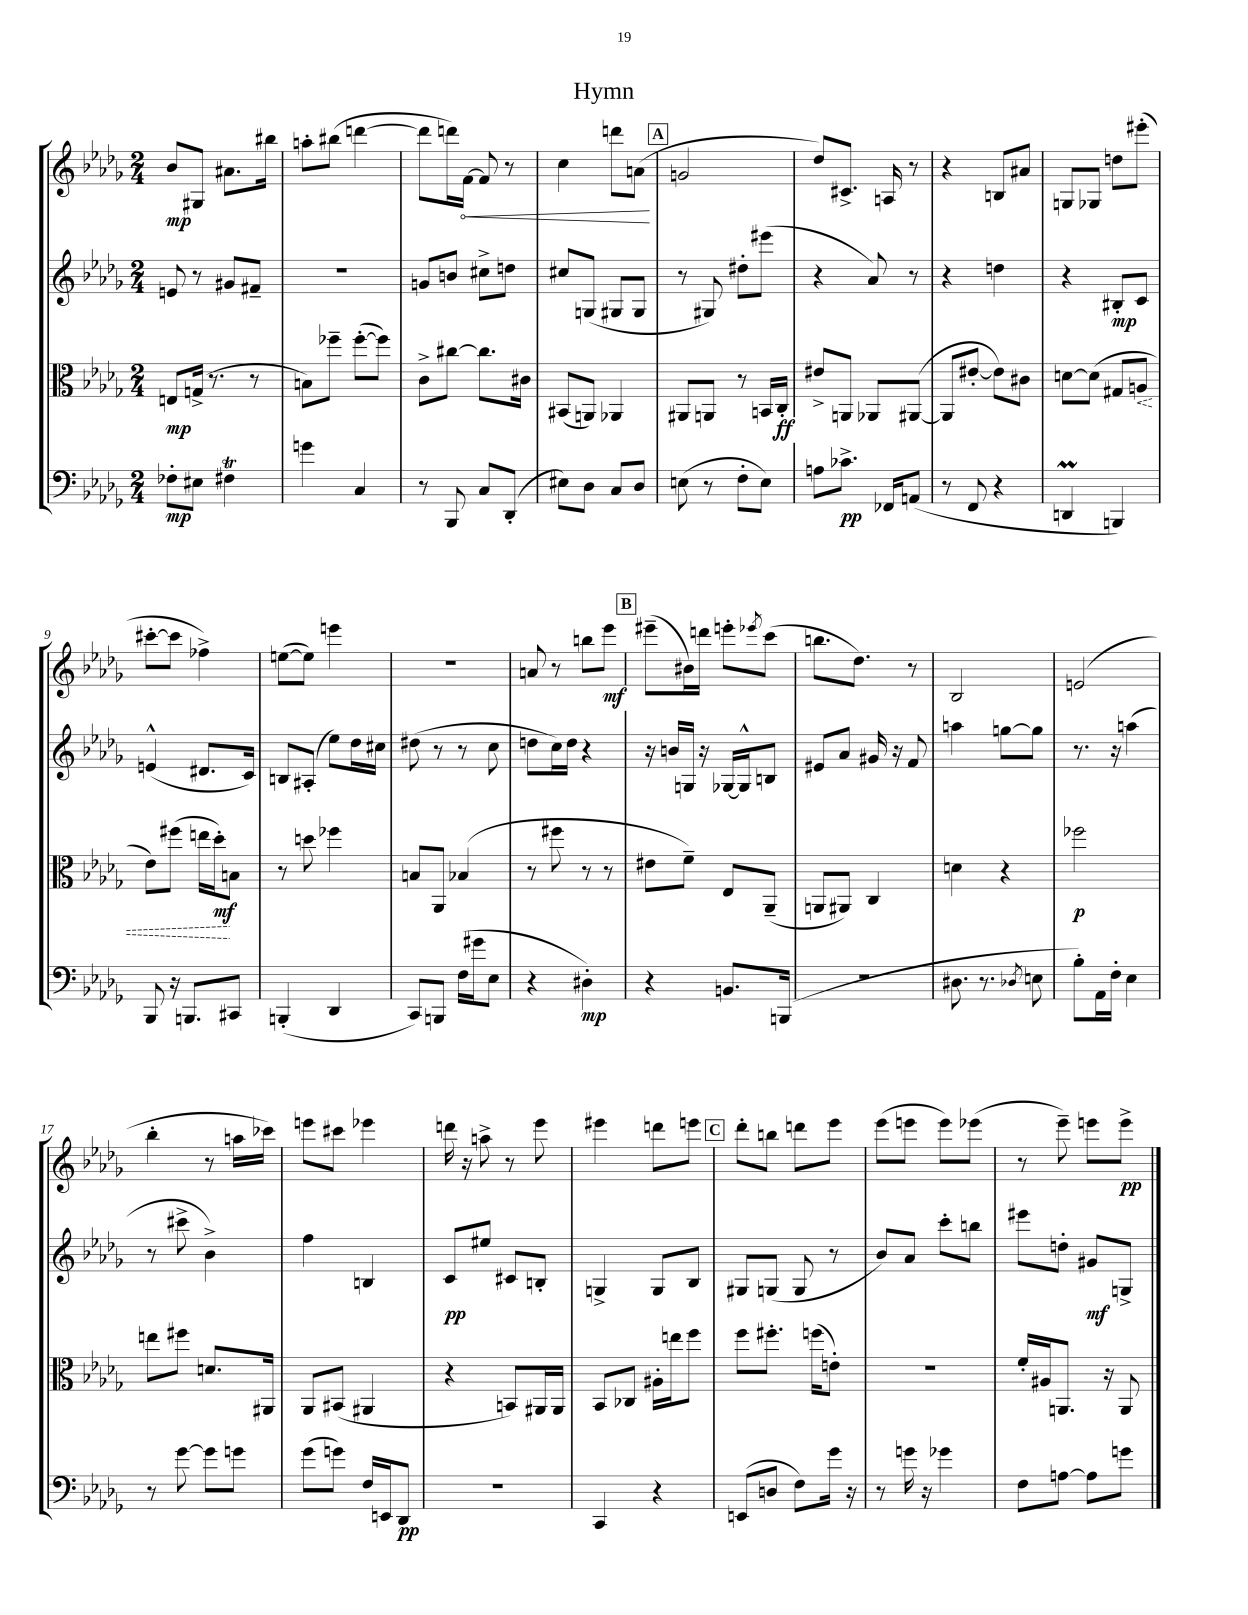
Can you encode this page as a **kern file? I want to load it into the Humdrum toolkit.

**kern	**kern	**kern	**kern
*staff4	*staff3	*staff2	*staff1
*clefF4	*clefC3	*clefG2	*clefG2
*k[b-e-a-d-g-]	*k[b-e-a-d-g-]	*k[b-e-a-d-g-]	*k[b-e-a-d-g-]
*M2/4	*M2/4	*M2/4	*M2/4
8F-'	8E	8e	8b-
8E#	(16G^	8r	8G#
.	8.r	.	.
4F#	.	8g#	8.a#
.	8r	8f#~	.
.	.	.	16bb#
=	=	=	=
4g	8B)	2r	8aa'
.	8ff-~	.	(8bb#
4C	([8ff-'	.	[4ddd
.	8ff-])	.	.
=	=	=	=
8r	8c^	8g	8ddd]
8BBB-	[8cc#	8b	16ddd)
.	.	.	[16f
8C	8.cc#]	8cc#^	8f]
(8DD-'	.	8dd	8r
.	16c#	.	.
=	=	=	=
8E#)	(8BB#	8cc#	4cc
8D-	8AA)	(8G	.
8C	4AA-	8G#	8ddd
8D-	.	8G#	(8a
=	=	=	=
(8E	8AA#	8r	2g
8r	8AA	8G#)	.
8F'	8r	8dd#'	.
8E)	16BB	(8eee#	.
.	16C'	.	.
=	=	=	=
8A	8e#^	4r	8dd-)
8.c-^	8AA	.	8.c#^
.	8AA-	8a-)	.
16FF-	.	.	16A
(8AA	([8AA#	8r	8r
=	=	=	=
8r	8AA#]	4r	4r
8FF	[8e#'	.	.
4r	8e#])	4dd	8B
.	8c#	.	8a#
=	=	=	=
4DD	[8d	4r	8G
.	(8d]	.	8G-
4BBB)	8G#	8B#'	8dd
.	8A	8c	(8eee#'
=	=	=	=
8BBB-	8e-)	(4e^^	[8ccc#'
16r	(8ff#	.	8ccc#]
8.BBB	.	.	.
.	16ee	8.d#	4ff-^)
.	16dd-')	.	.
8CC#	8B	.	.
.	.	16c)	.
=	=	=	=
(4BBB'	8r	8B	([8ee
.	8dd	(8A#'	8ee])
4DD-	4ff-	8ee-)	4eee
.	.	16dd-	.
.	.	16cc#	.
=	=	=	=
8CC)	8B	(8dd#	2r
8BBB	8AA-	8r	.
(16F	(4B-	8r	.
16g#	.	.	.
8E-	.	8cc	.
=	=	=	=
4r	8r	8dd	8a
.	8ff#	16cc)	8r
.	.	16dd	.
4D#')	8r	4r	8bb
.	8r	.	8eee-
=	=	=	=
4r	8e#	16r	(8eee#~
.	.	16b	.
.	8f~)	16G	16b#)
.	.	16r	16ddd
8.BB	8E-	[16G-	8eee'
.	.	16G-^^]	.
.	.	.	8qeee-
.	(8AA-~	8B	(8ccc
(16BBB	.	.	.
=	=	=	=
2r	8AA	8e#	8.bb
.	8AA#)	8a-	.
.	.	.	8.dd-)
.	4C	16g#	.
.	.	16r	.
.	.	8f	8r
=	=	=	=
8.D#	4d	4aa	2B-
8.r	.	.	.
.	4r	[8gg	.
8qD-	.	.	.
8E	.	8gg]	.
=	=	=	=
8B-')	2ff-	8.r	(2e
16AA-	.	.	.
16F'	.	16r	.
4E-	.	(4aa	.
=	=	=	=
8r	8ee	8r	4bb-'
[8g-	8ff#	8ccc#^	.
8g-]	8.d	4b-^)	8r
8g	.	.	16aa
.	16AA#	.	16ccc-)
=	=	=	=
(8g-	8AA-	4ff	8eee
8g)	(8BB#	.	8ccc#
16F	4AA#	4B	4eee-
16EE	.	.	.
8DD-	.	.	.
=	=	=	=
2r	4r	8c	16ddd
.	.	.	16r
.	.	8ee#	8aa^
.	8BB)	8c#	8r
.	16AA#	8B'	8eee-
.	16AA#	.	.
=	=	=	=
4CC	8BB-	4G^	4eee#
.	8C-	.	.
4r	16A#'	8G	8ddd
.	16ee	.	.
.	8ff	8B-	8eee
=	=	=	=
(8EE	8ff	8G#	8ddd-'
8D	8.ff#'	(8G	8bb
8F)	.	8G	8ddd
.	(16ff	.	.
16g-	8e')	8r	8eee-
16r	.	.	.
=	=	=	=
8r	2r	8b-)	(8eee-
16g	.	8a-	8eee
16r	.	.	.
4g-	.	8ccc'	8eee)
.	.	8bb	(8eee-
=	=	=	=
8F	16f'	8eee#	8r
.	16A#	.	.
[8A	8.AA	8dd'	8eee-~)
8A]	.	8g#	8eee
.	16r	.	.
8g	8AA	8G^	8eee^
==	==	==	==
*-	*-	*-	*-
